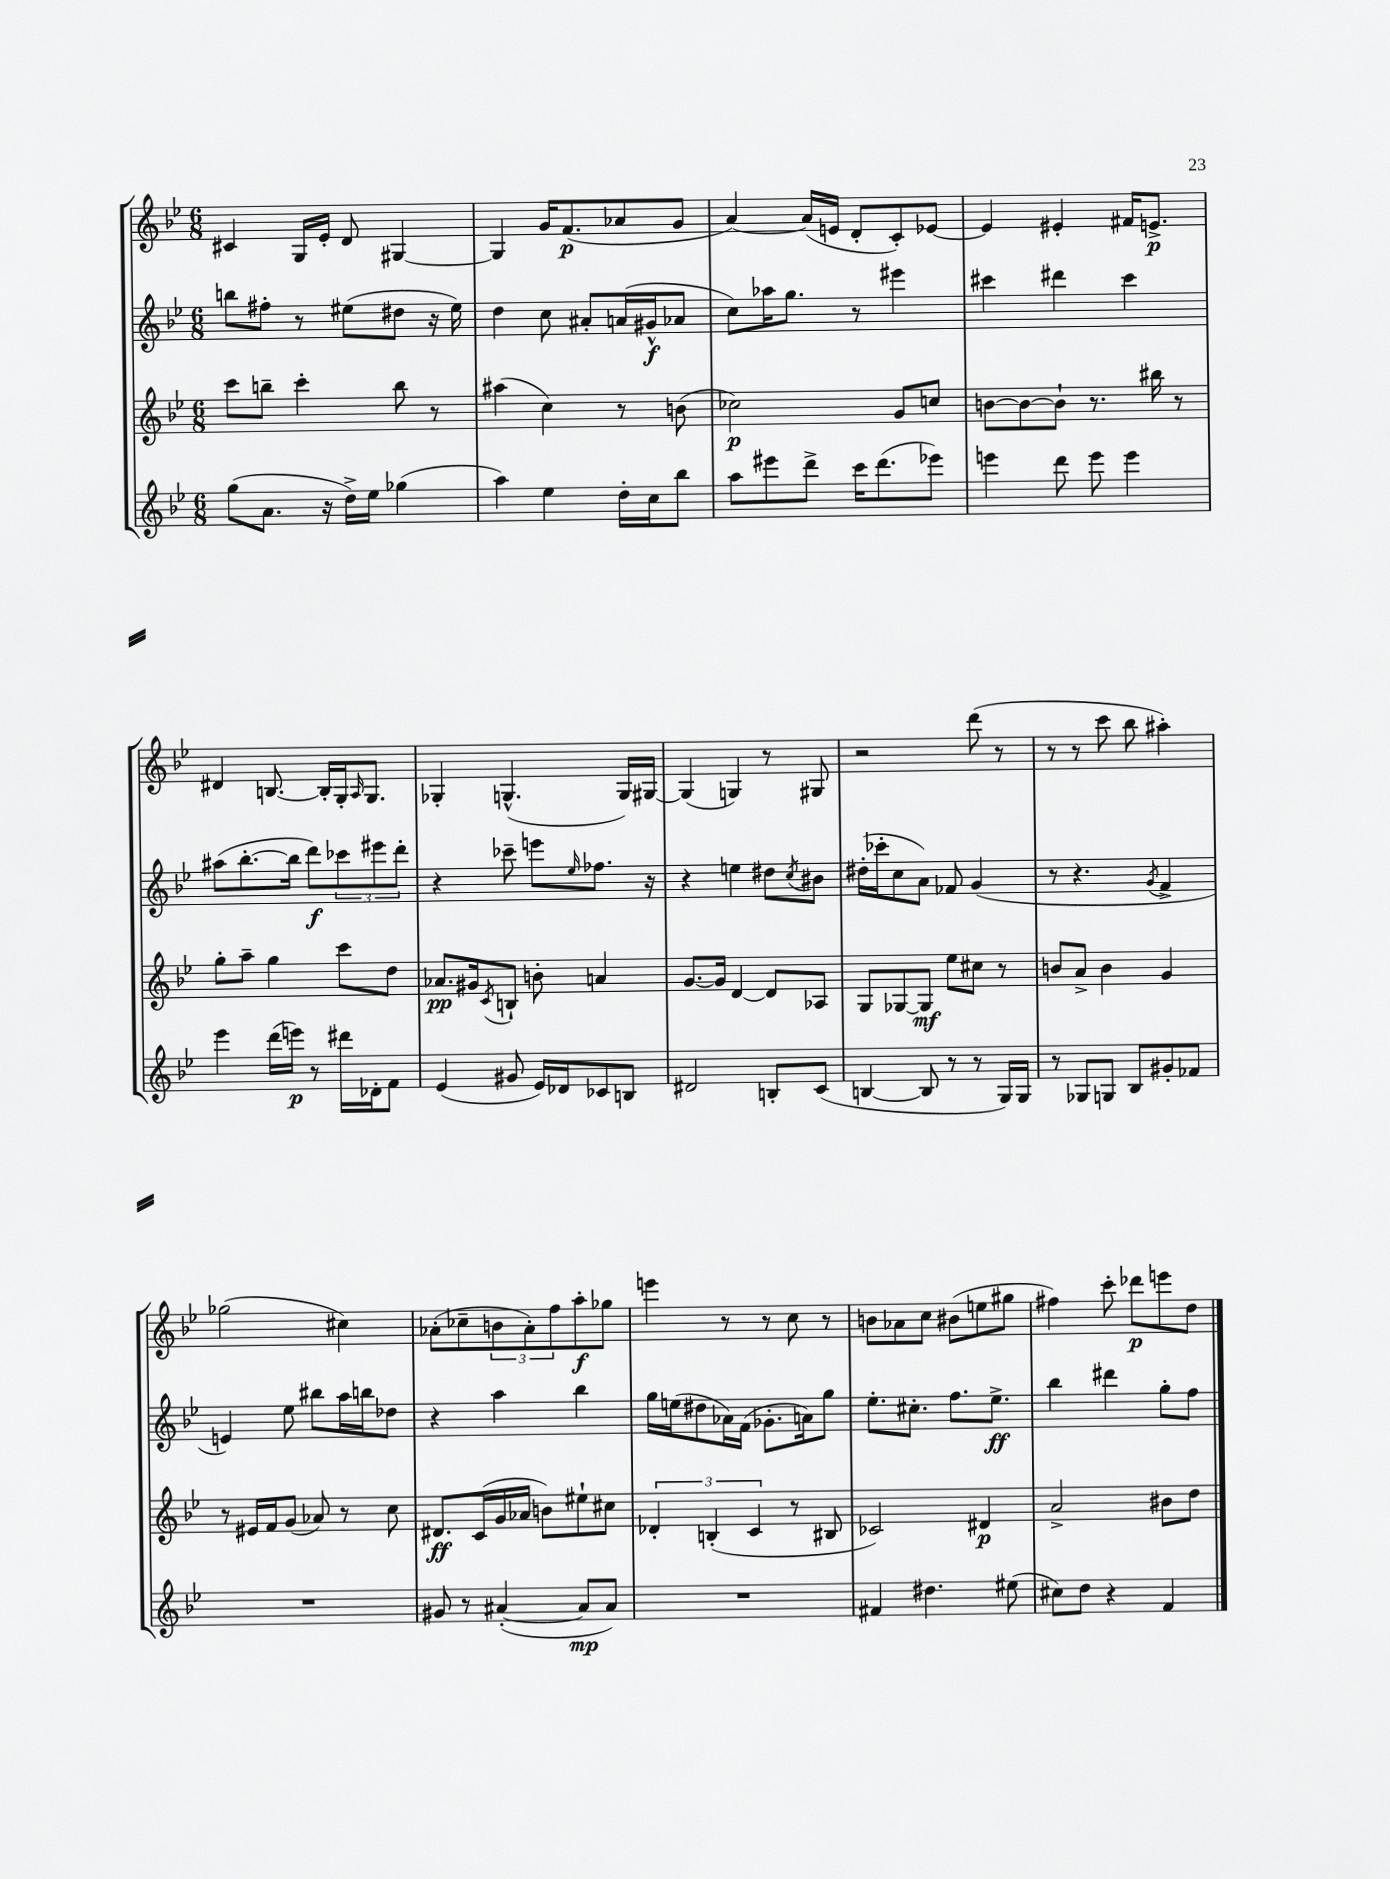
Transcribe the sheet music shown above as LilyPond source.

<<
\new StaffGroup <<
\new Staff = "s0" {
    \clef treble \key bes \major \numericTimeSignature \time 6/8
    cis'4 g16 ees'16-. d'8 gis4~ |
    gis4 g'16 f'8.\p( aes'8 g'8 |
    a'4~) a'16( e'16 d'8-. c'8-.) ees'8~ |
    ees'4 eis'4-. fis'16 e'8.->\p |
    dis'4 b8.~ b16-. g16-. \grace { a16 } g8. |
    ges4-. g4.-^( g16) gis16~ |
    gis4( g4) r8 gis8 |
    r2 d'''8( r8 |
    r8 r8 c'''8 bes''8 ais''4-.) |
    ges''2( cis''4) |
    aes'8-.( ces''8-- \tuplet 3/2 { b'8 aes'8-.) f''8 } a''8-.\f ges''8 |
    e'''4 r8 r8 c''8 r8 |
    b'8 aes'8 c''8 bis'8( e''8 gis''8 |
    fis''4) c'''8-. des'''8\p e'''8 d''8 \bar "|." |
}
\new Staff = "s1" {
    \clef treble \key bes \major \numericTimeSignature \time 6/8
    b''8 fis''8-. r8 eis''8( dis''8 r16 eis''16) |
    d''4 c''8 ais'8-. a'16( gis'16-^\f aes'8 |
    c''8) aes''16 g''8. r8 eis'''4 |
    cis'''4 dis'''4 cis'''4 |
    ais''8( bes''8.~-. bes''16 d'''8\f) \tuplet 3/2 { ces'''8 eis'''8 d'''8-. } |
    r4 ces'''8-- e'''8 \grace { ees''16 } fes''8. r16 |
    r4 e''4 dis''8 \acciaccatura { c''8 } bis'8 |
    dis''16-.( ces'''16-. c''8 a'8) fes'8 g'4( |
    r8 r4. \acciaccatura { g'8 } f'4-> |
    e'4) ees''8 bis''8 a''16 b''16 des''8 |
    r4 a''4 bes''4 |
    g''16 e''16( dis''8 aes'16) f'16( ges'8.-. a'16) g''8 |
    ees''8.-. cis''8.-. f''8. ees''8.->\ff |
    bes''4 dis'''4 g''8-. f''8 \bar "|." |
}
\new Staff = "s2" {
    \clef treble \key bes \major \numericTimeSignature \time 6/8
    c'''8 b''8-- c'''4-. b''8 r8 |
    ais''4( c''4) r8 b'8( |
    ces''2\p) g'8 c''8 |
    b'8~ b'8~ b'8-! r8. bis''16 r8 |
    g''8-. a''8-- g''4 c'''8 d''8 |
    aes'8.\pp gis'16 \acciaccatura { c'8 } b8-! b'8-. a'4 |
    g'8.~ g'16 d'4~ d'8 aes8 |
    g8 ges8~ ges8\mf ees''8 cis''8 r8 |
    b'8 a'8-> b'4 g'4 |
    r8 eis'16 f'16 g'8( aes'8) r8 c''8 |
    dis'8.\ff c'16( g'16 aes'16 b'8) eis''8-! cis''8 |
    \tuplet 3/2 { des'4-. b4-.( c'4 } r8 bis8 |
    ces'2) dis'4\p |
    a'2-> bis'8 d''8 \bar "|." |
}
\new Staff = "s3" {
    \clef treble \key bes \major \numericTimeSignature \time 6/8
    g''8( a'8. r16 d''16->) ees''16 ges''4( |
    a''4) ees''4 d''16-. c''16 bes''8 |
    a''8 eis'''8 d'''8-> c'''16 d'''8.( ees'''8) |
    e'''4 d'''8 e'''8 e'''4 |
    ees'''4 d'''16( e'''16\p) r8 dis'''16 des'16-. f'8 |
    ees'4( gis'8 ees'16) des'16 ces'8 b8 |
    dis'2 b8-. c'8( |
    b4~ b8 r8 r8 g16) g16 |
    r8 ges8 g8 bes8 gis'8-. fes'8 |
    R2. |
    gis'8 r8 ais'4~-.( ais'8\mp ais'8) |
    R2. |
    fis'4 dis''4. eis''8( |
    cis''8) d''8 r4 f'4 \bar "|." |
}
>>
>>
\layout { \context { \Score \remove "Bar_number_engraver" } }
